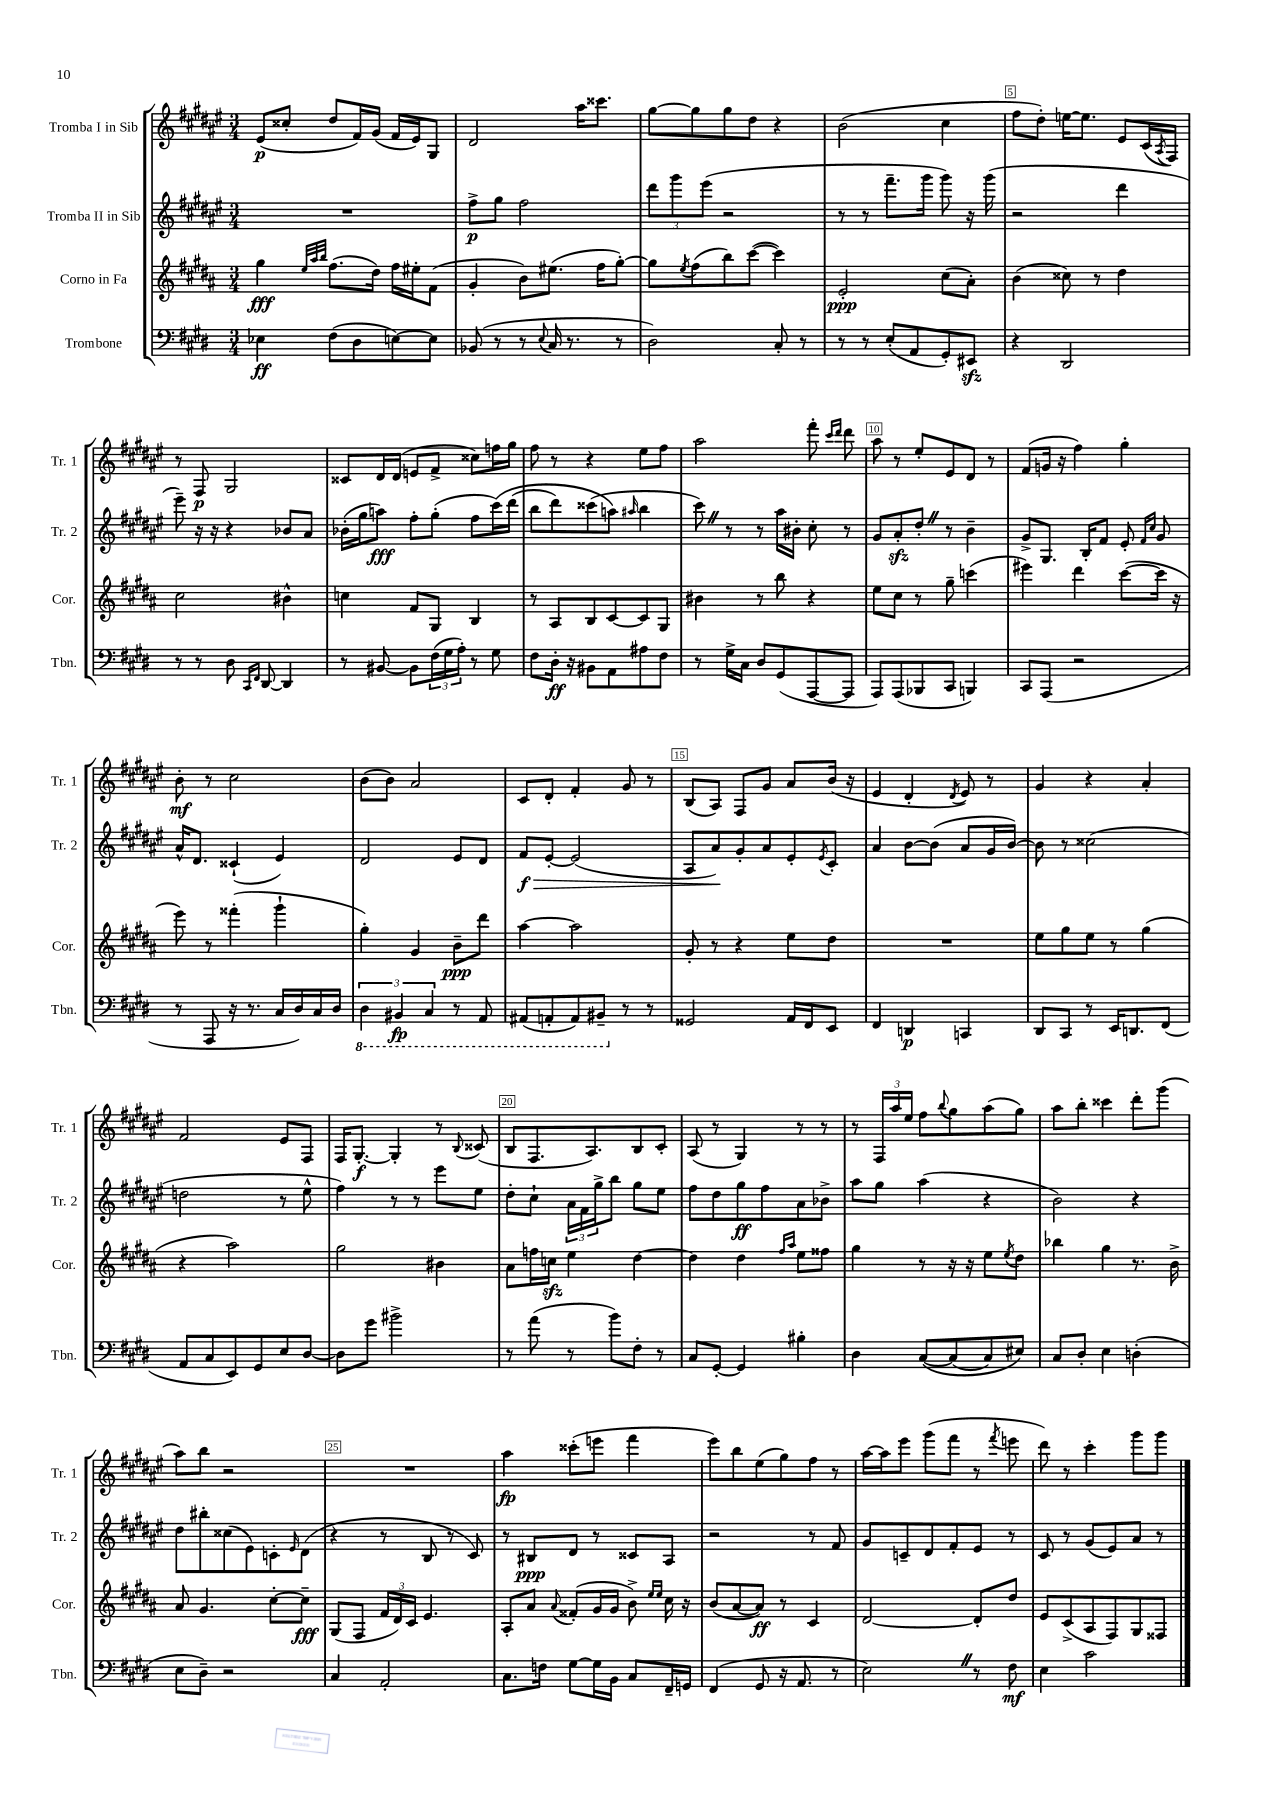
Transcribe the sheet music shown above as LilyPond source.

<<
\new StaffGroup <<
\new Staff = "s0" \with { instrumentName = "Tromba I in Sib" shortInstrumentName = "Tr. 1" } {
    \clef treble \key fis \major \numericTimeSignature \time 3/4
    eis'8\p( cisis''8-. dis''8 fis'16) gis'16( fis'16 eis'16) gis8 |
    dis'2 ais''16 cisis'''8. |
    gis''8~ gis''8 gis''8 dis''8 r4 |
    b'2( cis''4 |
    fis''8 dis''8-.) e''16~ e''8. eis'8 cis'16( \acciaccatura { ais8 } fis16) |
    r8 fis8\p gis2 |
    cisis'8 dis'16 dis'16( e'8 fis'8-> cisis''8) f''16 gis''16 |
    fis''8 r8 r4 eis''8 fis''8 |
    ais''2 fis'''8-. \grace { cis'''16 dis'''16 } dis'''8 |
    ais''8 r8 eis''8-. eis'8 dis'8 r8 |
    fis'8( g'16 r16 fis''4) gis''4-. |
    b'8-.\mf r8 cis''2 |
    b'8( b'8) ais'2 |
    cis'8 dis'8-. fis'4-. gis'8 r8 |
    b8( ais8) fis8 gis'8 ais'8 b'16( r16 |
    eis'4 dis'4-. \acciaccatura { dis'8 } eis'8) r8 |
    gis'4 r4 ais'4-. |
    fis'2 eis'8 fis8 |
    fis16 gis8.~-.\f gis4-. r8 \appoggiatura { b8 } cisis'8( |
    b8 fis8. ais8.) b8 cis'8-. |
    ais8( r8 gis4) r8 r8 |
    r8 \tuplet 3/2 { fis16 ais''16 eis''16 } fis''8 \appoggiatura { b''8 } gis''8 ais''8( gis''8) |
    ais''8 b''8-. cisis'''4 dis'''8-. gis'''8( |
    ais''8) b''8 r2 |
    R2. |
    ais''4\fp cisis'''8-.( e'''8 fis'''4 |
    eis'''8) b''8 eis''8( gis''8) fis''8 r8 |
    ais''16~ ais''16 eis'''8 gis'''8( fis'''8 r8 \acciaccatura { fis'''8 } e'''8 |
    dis'''8) r8 cis'''4-. gis'''8 gis'''8 \bar "|." |
}
\new Staff = "s1" \with { instrumentName = "Tromba II in Sib" shortInstrumentName = "Tr. 2" } {
    \clef treble \key fis \major \numericTimeSignature \time 3/4
    R2. |
    fis''8->\p gis''8 fis''2 |
    \tuplet 3/2 { dis'''8 gis'''8 eis'''8( } r2 |
    r8 r8 fis'''8.-- gis'''16 gis'''8) r16 gis'''16( |
    r2 dis'''4 |
    eis'''8--) r16 r16 r4 bes'8 ais'8 |
    bes'16-.( gis''16 a''8\fff) fis''8-. gis''8-.( fis''8 cis'''16)\( dis'''16( |
    b''8 dis'''8) cisis'''8( a''8\) \grace { ais''16 } b''4 |
    cis'''8) \once \override BreathingSign.text = \markup { \musicglyph "scripts.caesura.straight" } \breathe r8 r8 ais''16 bis'16-. cis''8-. r8 |
    gis'8 ais'8-.\sfz dis''8-. \once \override BreathingSign.text = \markup { \musicglyph "scripts.caesura.straight" } \breathe r8 b'4-- |
    gis'8-> gis8. b16-. fis'8 eis'8-. \grace { fis'16 cis''16 } gis'8 |
    ais'16-^ dis'8. cisis'4-!( eis'4) |
    dis'2 eis'8 dis'8 |
    fis'8\f\> eis'8~-. eis'2( |
    ais8 ais'8\!) gis'8-. ais'8 eis'8-. \acciaccatura { eis'8 } cis'8-. |
    ais'4 b'8~ b'8( ais'8 gis'16 b'16~) |
    b'8 r8 cisis''2( |
    d''2 r8 eis''8-^ |
    fis''4) r8 r8 eis'''8 eis''8 |
    dis''8-. cis''8-! \tuplet 3/2 { ais'16 fis'16 gis''16-> } b''8 gis''8 eis''8 |
    fis''8 dis''8 gis''8\ff fis''8 ais'8 bes'8-> |
    ais''8 gis''8 ais''4( r4 |
    b'2) r4 |
    dis''8 bis''8-. cisis''8( eis'8) c'8-. \grace { eis'16 } dis'8( |
    r4 r8 b8 r8 cis'8) |
    r8 bis8\ppp dis'8 r8 cisis'8 ais8 |
    r2 r8 fis'8 |
    gis'8 c'8-- dis'8 fis'8-. eis'8 r8 |
    cis'8 r8 gis'8( eis'8) ais'8 r8 \bar "|." |
}
\new Staff = "s2" \with { instrumentName = "Corno in Fa" shortInstrumentName = "Cor." } {
    \clef treble \key b \major \numericTimeSignature \time 3/4
    gis''4\fff \grace { e''32 ais''32 b''32 } fis''8.( dis''16) fis''16 eis''16-. fis'8( |
    gis'4-. b'8) eis''8.( fis''16 gis''8~-.) |
    gis''8 \acciaccatura { e''8 } fis''8( b''8) cis'''8~( cis'''4) |
    e'2-.\ppp cis''8( ais'8-.) |
    b'4( cisis''8) r8 dis''4 |
    cis''2 bis'4-^ |
    c''4 fis'8 gis8 b4 |
    r8 ais8 b8 cis'8~ cis'8 gis8 |
    bis'4 r8 b''8 r4 |
    e''8 cis''8 r8 gis''8-- c'''4( |
    eis'''4) dis'''4 cis'''8~( cis'''16 r16 |
    e'''8) r8 fisis'''4-.( gis'''4-! |
    gis''4-.) gis'4 b'8--\ppp dis'''8 |
    ais''4~ ais''2 |
    gis'8-. r8 r4 e''8 dis''8 |
    R2. |
    e''8 gis''8 e''8 r8 gis''4( |
    r4 ais''2) |
    gis''2 bis'4 |
    ais'8 f''16 c''16\sfz e''4 dis''4~ |
    dis''4 dis''4 \grace { fis''16 ais''16 } e''8 fisis''8 |
    gis''4 r8 r16 r16 e''8 \acciaccatura { e''8 } dis''8 |
    bes''4 gis''4 r8. b'16-> |
    ais'8 gis'4. cis''8~-. cis''8--\fff |
    gis8( fis8 \tuplet 3/2 { fis'16 dis'16) cis'16 } e'4. |
    ais8-. ais'8 \appoggiatura { ais'8 } fisis'8-.( gis'16 gis'16 b'8->) \grace { e''16 e''16 } cis''16 r16 |
    b'8( ais'8~ ais'8\ff) r8 cis'4 |
    dis'2~ dis'8-. dis''8 |
    e'8 cis'8->( ais8 fis8) gis8 fisis8 \bar "|." |
}
\new Staff = "s3" \with { instrumentName = "Trombone" shortInstrumentName = "Tbn." } {
    \clef bass \key e \major \numericTimeSignature \time 3/4
    ees4\ff fis8( dis8 e8~) e8 |
    bes,8( r8 r8 \appoggiatura { e8 } cis16 r8. r8 |
    dis2) cis8-. r8 |
    r8 r8 e8-.( a,8 gis,8-.) eis,8\sfz |
    r4 dis,2 |
    r8 r8 dis8 \grace { cis,16 fis,16 } dis,8~ dis,4 |
    r8 bis,8~ bis,8 \tuplet 3/2 { fis16( gis16 a16-.) } r8 gis8 |
    fis8 dis16-.\ff r16 bis,8 a,8 ais8 fis8 |
    r8 gis16-> cis16 dis8 gis,8( a,,8~ a,,8 |
    a,,8) a,,8( bes,,8 cis,8 b,,4) |
    cis,8 a,,8( r2 |
    r8 a,,8 r16 r8. cis16 dis16) cis16 dis16 |
    \tuplet 3/2 { \ottava #-1 dis,4 bis,,4\fp cis,4 } r8 a,,8 |
    ais,,8( a,,8-. a,,8) bis,,8-- \ottava #0 r8 r8 |
    gisis,2 a,16 fis,16 e,8 |
    fis,4 d,4\p c,4 |
    dis,8 cis,8 r8 e,16 d,8. fis,8( |
    a,8 cis8 e,8) gis,8 e8 dis8~ |
    dis8 gis'8 bis'2-> |
    r8 a'8( r8 b'8) fis8-. r8 |
    cis8 gis,8~-. gis,4 bis4-. |
    dis4 cis8~\( cis8( cis8) eis8\) |
    cis8 dis8-. e4 d4-.( |
    e8 dis8--) r2 |
    cis4 a,2-. |
    cis8. f16 gis8~ gis16 b,16 cis8 fis,16-- g,16 |
    fis,4( gis,8 r16 a,8. r8 |
    e2) \once \override BreathingSign.text = \markup { \musicglyph "scripts.caesura.straight" } \breathe r8 fis8\mf |
    e4 cis'2 \bar "|." |
}
>>
>>
\layout { \context { \Score \override BarNumber.break-visibility = ##(#f #t #t) barNumberVisibility = #(every-nth-bar-number-visible 5) \override BarNumber.stencil = #(make-stencil-boxer 0.1 0.3 ly:text-interface::print) } }
